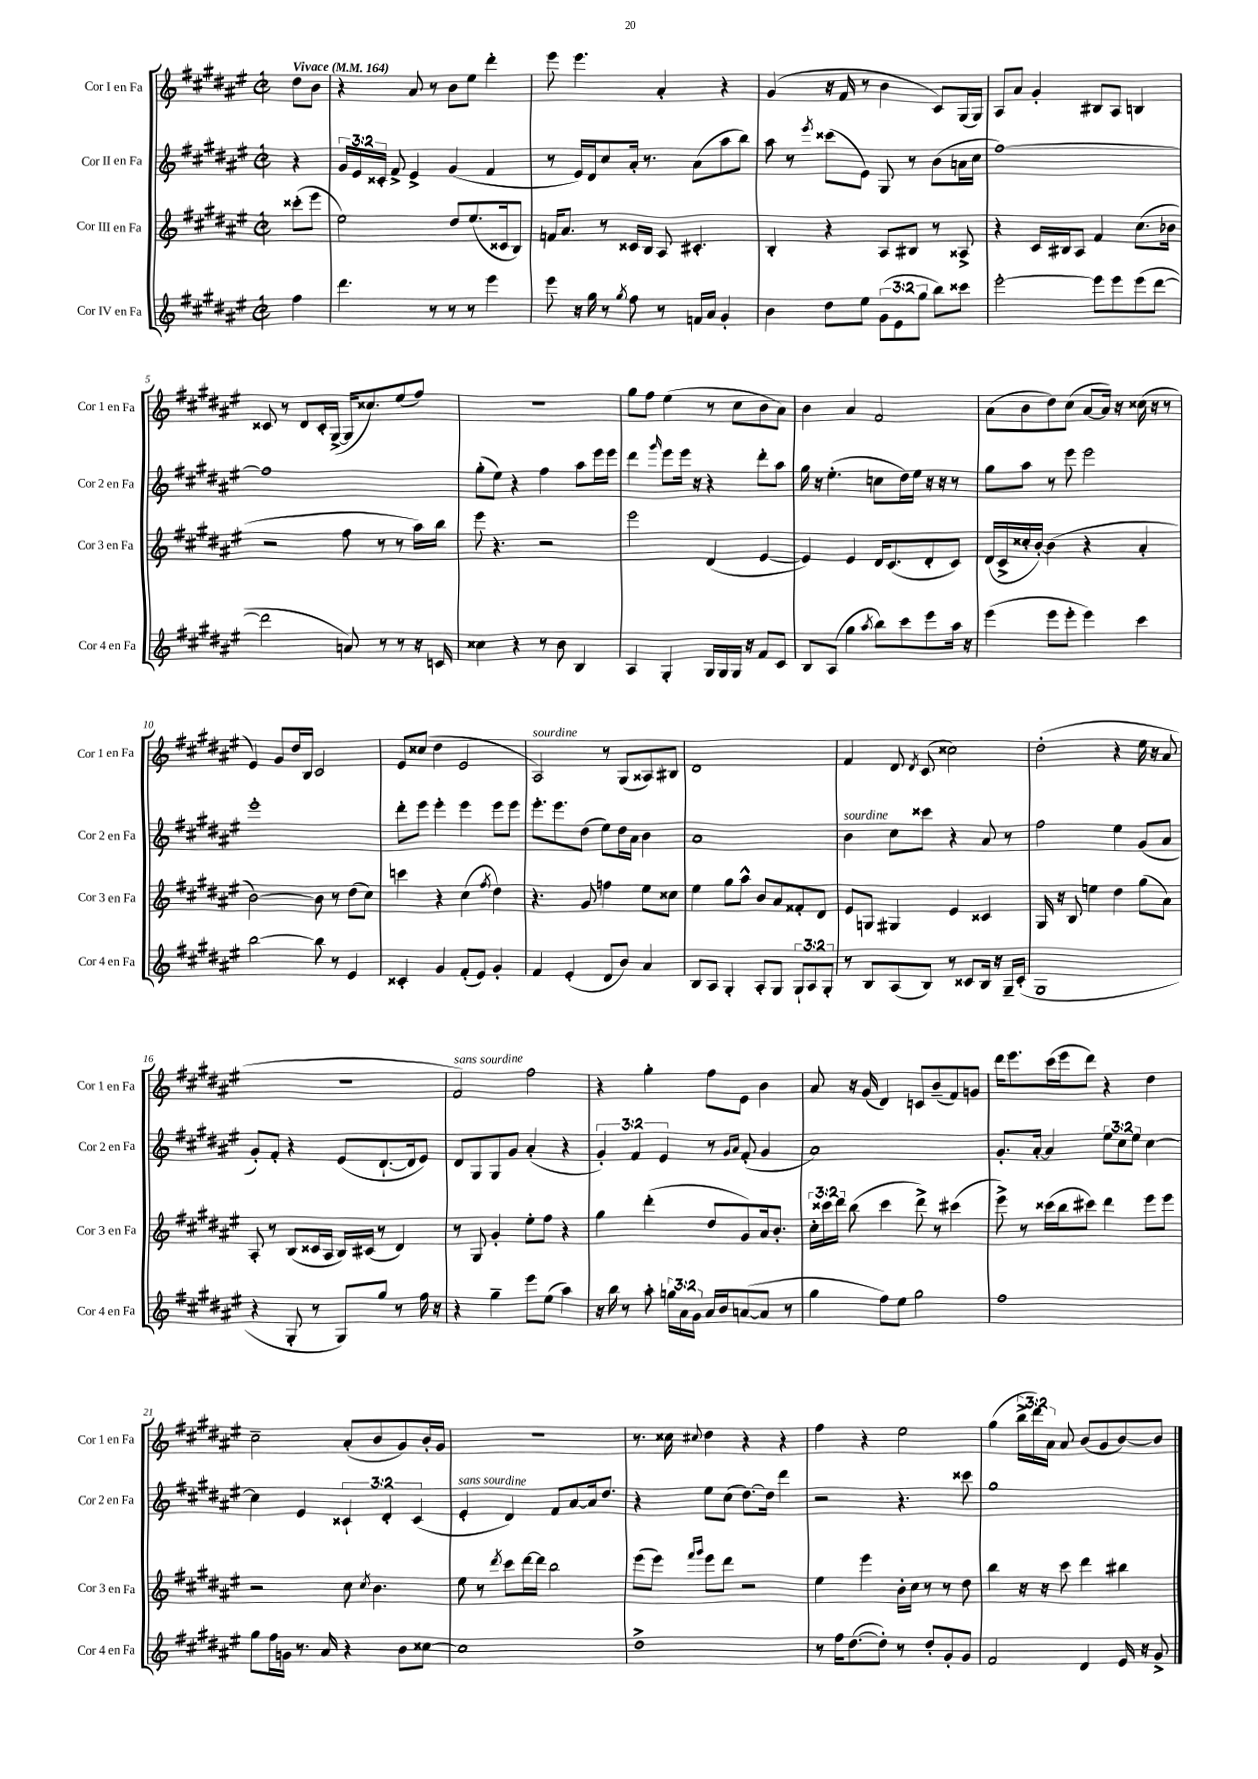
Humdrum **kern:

**kern	**kern	**kern	**kern
*staff4	*staff3	*staff2	*staff1
*clefG2	*clefG2	*clefG2	*clefG2
*k[f#c#g#d#a#e#]	*k[f#c#g#d#a#e#]	*k[f#c#g#d#a#e#]	*k[f#c#g#d#a#e#]
*M2/2	*M2/2	*M2/2	*M2/2
*met(c|)	*met(c|)	*met(c|)	*met(c|)
*MM164	*MM164	*MM164	*MM164
4ff#	(8ccc##'	4r	8dd#
.	8eee#	.	8b
=	=	=	=
4.ddd#	2ee#)	24g#	4r
.	.	24e#	.
.	.	24c##'	.
.	.	8f#^	.
.	.	4e#^	8a#
8r	.	.	8r
8r	8dd#	(4g#	8b
8r	(8.ee#	.	8ee#
4eee#	.	4f#	4ddd#'
.	16c##	.	.
.	8B)	.	.
=	=	=	=
8eee#	16f	8r	8eee#
.	8.a#	.	.
16r	.	16e#)	4.eee#
16gg#	.	16d#	.
8r	8r	8cc#	.
8qgg#	.	.	.
8ff#	16c##	16a#'	.
.	16B	8.r	.
8r	8A#	.	4a#'
16f	4.c#'	(8a#	.
16a#	.	.	.
4g#'	.	8aa#	4r
.	.	8bb)	.
=	=	=	=
4b	4B'	8aa#	(4g#
.	.	8r	.
.	.	8qeee#	.
8dd#	4r	(8ccc##	16r
.	.	.	16f#
8ee#	.	8e#)	8r
(12g#	8A#	8G#	4b
12e#	.	.	.
.	8B#	8r	.
12gg#	.	.	.
8bb)	8r	(8b	8c#)
8ccc##	8A##^	16a	(16G#
.	.	16cc#	16G#)
=	=	=	=
[2eee#'	4r	[1ff#)	8A#
.	.	.	8a#
.	16c#	.	4g#'
.	16B#	.	.
.	8A#	.	.
8eee#]	4f#	.	8B#
8eee#	.	.	8A#
(8eee#	(8.cc#	.	4B
[8ddd#	.	.	.
.	16b-	.	.
=	=	=	=
2ddd#]	2r	1ff#]	8c##
.	.	.	8r
.	.	.	8d#
.	.	.	16c##'
.	.	.	([16G#^
8a)	8ff#	.	16G#]
.	.	.	8.cc##)
8r	8r	.	.
8r	8r	.	(8ee#
16r	16aa#)	.	8ff#)
16c	16bb	.	.
=	=	=	=
4cc##	8eee#	(8gg#'	1r
.	4.r	8ee#)	.
4r	.	4r	.
8r	2r	4ff#	.
8b	.	.	.
4B	.	8aa#	.
.	.	16eee#	.
.	.	16eee#	.
=	=	=	=
4A#	2eee#	4ddd#	8gg#
.	.	.	8ff#
.	.	16qqggg#	.
4G#'	.	8eee#	(4ee#
.	.	16eee#	.
.	.	16r	.
16G#	(4d#	4r	8r
16G#	.	.	.
16G#	.	.	8cc#
16r	.	.	.
8f#	[4e#	8ddd#'	8b
8c#	.	8aa#	8a#)
=	=	=	=
8B	4e#])	16gg#	4b
.	.	16r	.
(8A#	.	(4.ee#'	.
4gg#	4e#	.	4a#
8qaa#	.	.	.
8bb)	16d#	8cc	2f#
.	(8.c#	.	.
8ccc#	.	16dd#)	.
.	.	16ee#	.
8eee#	8d#'	16r	.
.	.	16r	.
16aa#	8c#)	8r	.
16r	.	.	.
=	=	=	=
(4eee#	(16d#	8gg#	(8a#
.	16c#^	.	.
.	16cc##'	8aa#	8b
.	[16b')	.	.
8eee#	(4b]	8r	8dd#)
8eee#'	.	8eee#	(8cc#
4eee#)	4r	2eee#	[8a#
.	.	.	16a#])
.	.	.	16r
4ccc#	4a#'	.	(16cc##
.	.	.	16r
.	.	.	8r
=	=	=	=
[2bb	[2b)	1eee#'	4e#)
.	.	.	8g#
.	.	.	16dd#
.	.	.	16B
8bb]	8b]	.	2c#
8r	8r	.	.
4e#	(8dd#	.	.
.	8cc#)	.	.
=	=	=	=
4c##'	4ccc	8ddd#'	8e#
.	.	8eee#	(8cc##
4g#	4r	4eee#'	4dd#
(8f#'	(4cc#	4eee#	2e#
8e#)	.	.	.
.	8qff#	.	.
4g#'	4dd#)	8eee#	.
.	.	8eee#	.
=	=	=	=
4f#	4.r	8.eee#'	2A#)
.	.	8.eee#	.
(4e#'	.	.	.
.	8g#	(8dd#	.
8d#	4ff	8ee#)	8r
8b)	.	16dd#	(8G#
.	.	16a#	.
4a#	8ee#	4b	8A##)
.	8cc##	.	8B#
=	=	=	=
8B	4ee#	1a#	1d#
8A#	.	.	.
4G#'	8gg#	.	.
.	8aa#^^	.	.
8A#'	8b	.	.
8G#	8a#	.	.
12G#`	8f##'	.	.
12A#	.	.	.
.	8d#	.	.
12G#'	.	.	.
=	=	=	=
8r	8e#	4b	4f#
8B	8G	.	.
(8A#	4G#	8cc#	8d#
.	.	.	8qd#
8B)	.	8ccc##	(8c#
8r	4e#	4r	2cc##)
8c##	.	.	.
16B	4c##	8a#	.
16r	.	.	.
16G#~	.	8r	.
(16c##'	.	.	.
=	=	=	=
1G#	16G#	2ff#	(2dd#'
.	16r	.	.
.	8B	.	.
.	4ee	.	.
.	4dd#	4ee#	4r
.	(8gg#	(8g#	16ee#
.	.	.	16r
.	8a#)	8a#	8a#
=	=	=	=
4r	8A#'	8g#')	1r
.	8r	8f#'	.
8G#'	(8B	4r	.
8r	16c##	.	.
.	16A#	.	.
8G#)	16B)	(8e#	.
.	(16c#	.	.
8gg#	8r	[8.d#`	.
8r	4d#)	.	.
.	.	16d#]	.
16ff#	.	8e#)	.
16r	.	.	.
=	=	=	=
4r	8r	8d#	2f#)
.	8G#	8G#	.
4gg#~	4g#'	8G#	.
.	.	8g#	.
8eee#	8ee#'	(4a#'	2ff#
(8ee#	8ff#	.	.
4aa#)	4r	4r	.
=	=	=	=
16r	4gg#	6g#')	4r
16bb	.	.	.
8r	.	.	.
.	.	6f#	.
8aa#'	(4ddd#'	.	4gg#'
.	.	6e#	.
24gg	.	.	.
24a#	.	.	.
24g#	.	.	.
16a#	8dd#	8r	8ff#
16b	.	.	.
.	.	16qqg#	.
.	.	16qqa#	.
([8a	8g#)	(8f#'	8e#
8a]	16a#	4g#	4b
.	8.b'	.	.
8r	.	.	.
=	=	=	=
4gg#	24cc#'	1a#)	8a#
.	24ccc##	.	.
.	24ddd#	.	.
.	(8bb	.	16r
.	.	.	(16g#
8ff#)	4ccc##	.	4d#)
8ee#	.	.	.
2gg#	8ddd#^)	.	8c
.	8r	.	(8b~
.	(4ccc#	.	8f#)
.	.	.	8g
=	=	=	=
1ff#	8eee#^)	8.g#'	16ddd#
.	.	.	8.eee#
.	8r	.	.
.	.	[16a#'	.
.	(16ccc##	4a#]	(16ccc#
.	16bb	.	16eee#
.	8ccc#)	.	8ddd#)
.	4ddd#	12ee#	4r
.	.	12cc#	.
.	.	12ee#	.
.	8eee#	[4cc#	4dd#
.	8eee#	.	.
=	=	=	=
8gg#	2r	4cc#]	2cc#~
16ff#	.	.	.
16g	.	.	.
8.r	.	4e#	.
16a#	.	.	.
4r	8cc#	6c##`	(8a#'
.	8qcc#	.	.
.	4.b	.	8b
.	.	6d#'	.
8b	.	.	8g#)
.	.	(6c##	.
[8cc##	.	.	16b'
.	.	.	16g#
=	=	=	=
1cc##]	8ee#	4e#'	1r
.	8r	.	.
.	8qddd#	.	.
.	8ccc#	4d#)	.
.	[16ddd#	.	.
.	16ddd#]	.	.
.	2bb	8f#	.
.	.	[8a#	.
.	.	16a#]	.
.	.	8.dd#	.
=	=	=	=
1dd#^	(8eee#	4r	8.r
.	8eee#)	.	.
.	.	.	16cc##
.	16qqfff#	.	.
.	16qqggg#	.	8qqcc#
.	8eee#	8ee#	4dd#
.	8ddd#	(8cc#	.
.	2r	[8.dd#)	4r
.	.	16dd#]	.
.	.	4ddd#	4r
=	=	=	=
8r	4ee#	2r	4ff#
16ff#	.	.	.
([8.dd#	.	.	.
.	4eee#	.	4r
8dd#'])	.	.	.
8r	16b'	4.r	2ee#
.	16cc#	.	.
8dd#'	8r	.	.
8g#'	8r	.	.
8g#	8dd#	8ccc##	.
=	=	=	=
2f#	4bb	1gg#	(4gg#
.	16r	.	24bb^
.	.	.	24ddd#)
.	16r	.	.
.	.	.	24a#
.	8ccc#	.	8a#
4d#	4ddd#	.	(8b
.	.	.	8g#
16e#	4bb#	.	[8b)
16r	.	.	.
8g#^	.	.	8b]
==	==	==	==
*-	*-	*-	*-
